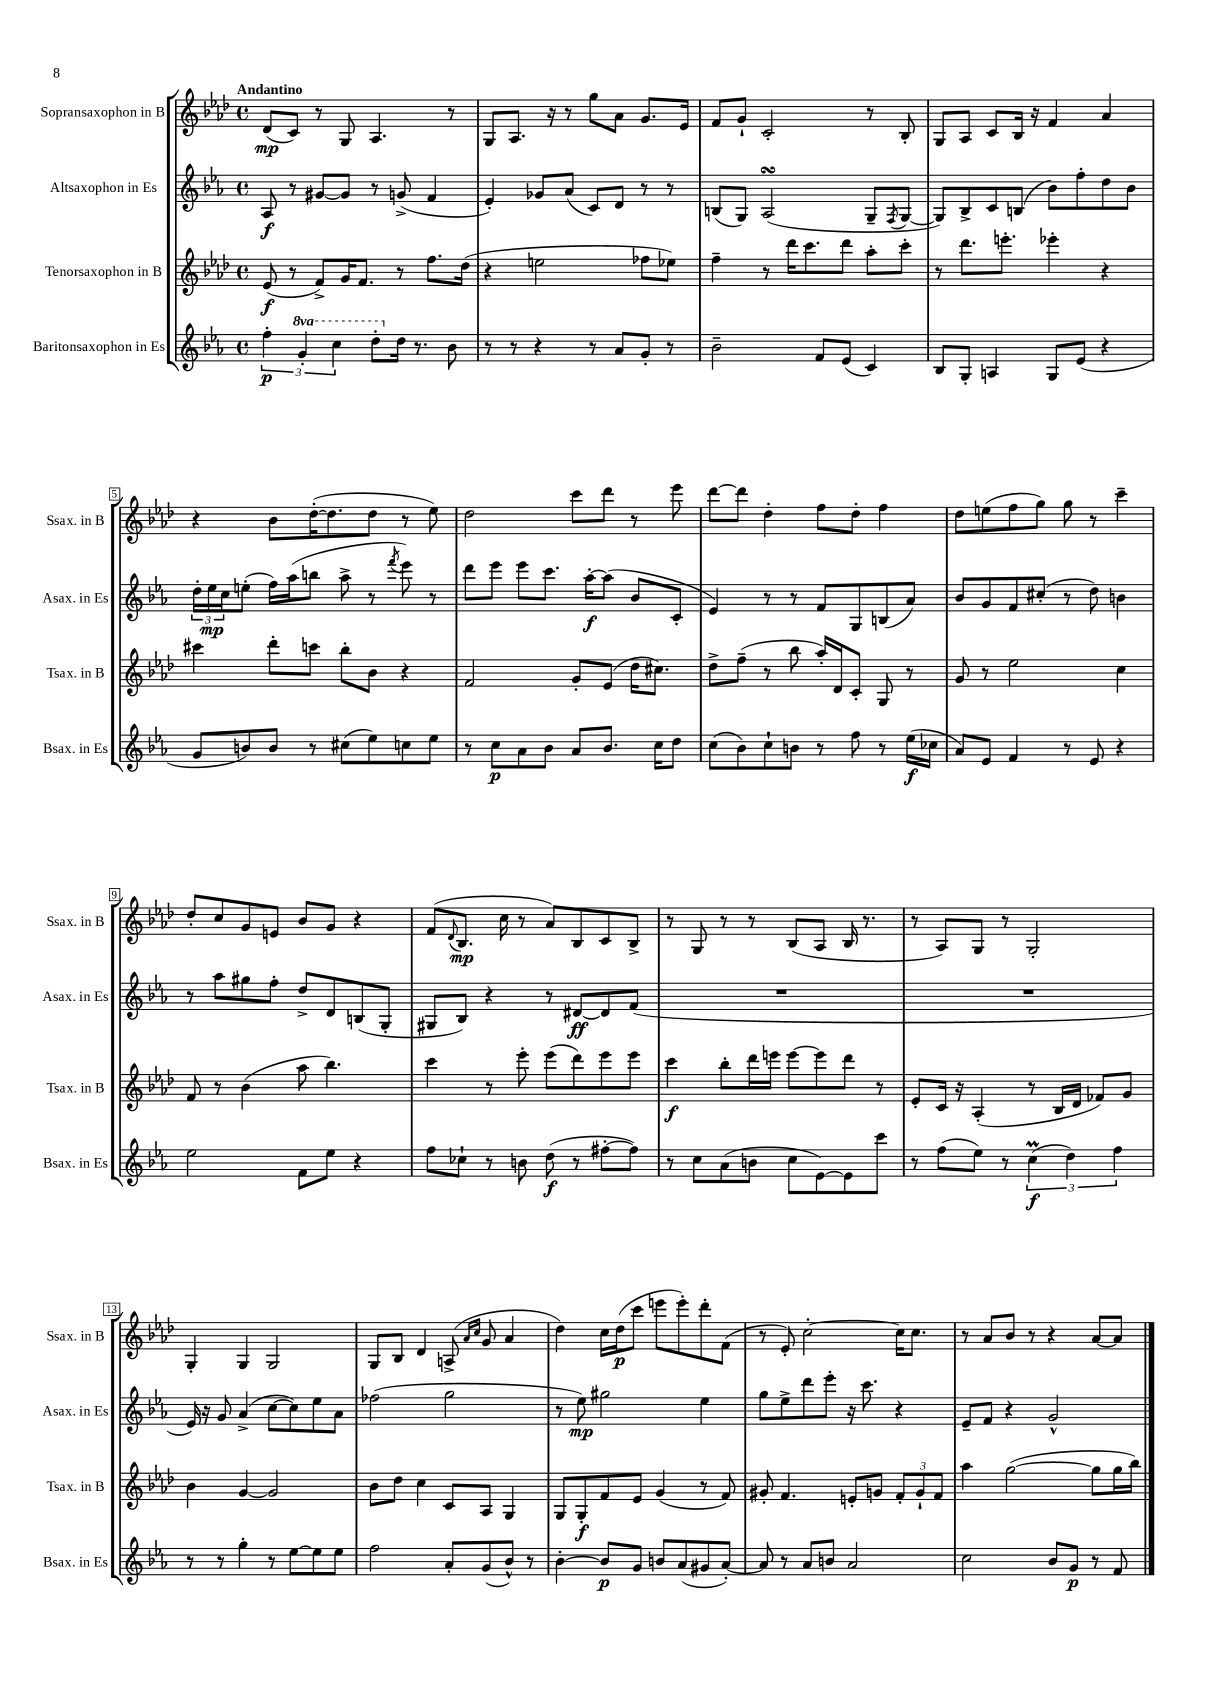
<<
\new StaffGroup <<
\new Staff = "s0" \with { instrumentName = "Sopransaxophon in B" shortInstrumentName = "Ssax. in B" } {
    \clef treble \key aes \major \defaultTimeSignature \time 4/4 \tempo "Andantino"
    des'8\mp( c'8) r8 g8 aes4. r8 |
    g8 aes8. r16 r8 g''8 aes'8 g'8. ees'16 |
    f'8 g'8-! c'2-. r8 bes8-. |
    g8 aes8 c'8 bes16 r16 f'4 aes'4 |
    r4 bes'8 des''16~-.( des''8. des''8 r8 ees''8) |
    des''2 c'''8 des'''8 r8 ees'''8 |
    des'''8~ des'''8 des''4-. f''8 des''8-. f''4 |
    des''8 e''8( f''8 g''8) g''8 r8 c'''4-- |
    des''8-. c''8 g'8 e'8 bes'8 g'8 r4 |
    f'8( \appoggiatura { des'8 } bes8.\mp c''16 r8 aes'8) bes8 c'8 bes8-> |
    r8 g8 r8 r8 bes8( aes8 bes16 r8. |
    r8 aes8) g8 r8 g2-. |
    g4-. g4 g2 |
    g8 bes8 des'4 a8->( \grace { aes'16 c''16 } g'8 aes'4 |
    des''4) c''16 des''16\p( c'''8 e'''8 e'''8-.) des'''8-. f'8( |
    r8 ees'8-.) c''2~-. c''16 c''8. |
    r8 aes'8 bes'8 r8 r4 aes'8~ aes'8 \bar "|." |
}
\new Staff = "s1" \with { instrumentName = "Altsaxophon in Es" shortInstrumentName = "Asax. in Es" } {
    \clef treble \key ees \major \defaultTimeSignature \time 4/4
    aes8\f r8 gis'8~ gis'8 r8 g'8->( f'4 |
    ees'4-.) ges'8 aes'8( c'8) d'8 r8 r8 |
    b8( g8) aes2\turn( g8-- \acciaccatura { f8 } g8~ |
    g8) bes8-> c'8 b8( bes'8) f''8-. d''8 bes'8 |
    \tuplet 3/2 { d''16-. ees''16\mp c''16 } e''8-.( f''16) aes''16( b''8 aes''8-> r8 \acciaccatura { f'''8 } ees'''8) r8 |
    d'''8 ees'''8 ees'''8 c'''8. aes''16~-.\f aes''8( bes'8 c'8-. |
    ees'4) r8 r8 f'8 g8 b8( aes'8) |
    bes'8 g'8 f'8 cis''8-.( r8 d''8) b'4 |
    r8 aes''8 gis''8 f''8-. d''8-> d'8 b8( g8-. |
    gis8 bes8) r4 r8 dis'8~\ff dis'8 f'8( |
    R1 |
    R1 |
    ees'16) r16 g'8 aes'4->( c''8~ c''8) ees''8 aes'8 |
    fes''2( g''2 |
    r8 ees''8\mp) gis''2 ees''4 |
    g''8 ees''8-> d'''8 ees'''8-. r16 c'''8. r4 |
    ees'8-- f'8 r4 g'2-^ \bar "|." |
}
\new Staff = "s2" \with { instrumentName = "Tenorsaxophon in B" shortInstrumentName = "Tsax. in B" } {
    \clef treble \key aes \major \defaultTimeSignature \time 4/4
    ees'8\f( r8 f'8->) g'16 f'8. r8 f''8. des''16( |
    r4 e''2 fes''8 ees''8) |
    f''4-- r8 des'''16 c'''8. des'''8 aes''8-. c'''8-. |
    r8 des'''8. e'''8.-. ees'''4-. r4 |
    cis'''4 des'''8-. c'''8 bes''8-. bes'8 r4 |
    f'2 g'8-. ees'8( des''16 cis''8.) |
    des''8-> f''8--( r8 bes''8 aes''16-.) des'16 c'8-. g8 r8 |
    g'8 r8 ees''2 c''4 |
    f'8 r8 bes'4( aes''8 bes''4.) |
    c'''4 r8 ees'''8-. ees'''8( des'''8) ees'''8 ees'''8 |
    c'''4\f bes''8-. des'''16 e'''16 e'''8~ e'''8 des'''8 r8 |
    ees'8-. c'16 r16 aes4-.( r8 bes16 des'16 fes'8) g'8 |
    bes'4 g'4~ g'2 |
    bes'8 des''8 c''4 c'8 aes8 g4 |
    g8 g8-.\f f'8 ees'8 g'4( r8 f'8) |
    gis'8-. f'4. e'8-. g'8 \tuplet 3/2 { f'8-. g'8-! f'8 } |
    aes''4 g''2~( g''8 g''16 bes''16) \bar "|." |
}
\new Staff = "s3" \with { instrumentName = "Baritonsaxophon in Es" shortInstrumentName = "Bsax. in Es" } {
    \clef treble \key ees \major \defaultTimeSignature \time 4/4 \set Staff.ottavationMarkups = #ottavation-simple-ordinals
    \tuplet 3/2 { f''4-.\p \ottava #1 g''4-. c'''4 } d'''8-. \ottava #0 d''16 r8. bes'8 |
    r8 r8 r4 r8 aes'8 g'8-. r8 |
    bes'2-- f'8 ees'8( c'4) |
    bes8 g8-. a4 g8 ees'8( r4 |
    g'8 b'8) b'8 r8 cis''8( ees''8) c''8 ees''8 |
    r8 c''8\p aes'8 bes'8 aes'8 bes'8. c''16 d''8 |
    c''8( bes'8) c''8-! b'8 r8 f''8 r8 ees''16\f( ces''16 |
    aes'8) ees'8 f'4 r8 ees'8 r4 |
    ees''2 f'8 ees''8 r4 |
    f''8 ces''8-! r8 b'8 d''8\f( r8 fis''8~-. fis''8) |
    r8 c''8 aes'8( b'8 c''8 ees'8~) ees'8 c'''8 |
    r8 f''8( ees''8) r8 \tuplet 3/2 { c''4\prall\f( d''4) f''4 } |
    r8 r8 g''4-. r8 ees''8~ ees''8 ees''8 |
    f''2 aes'8-. g'8( bes'8-^) r8 |
    bes'4~-. bes'8\p g'8 b'8 aes'8( gis'8 aes'8~-.) |
    aes'8 r8 aes'8 b'8 aes'2 |
    c''2 bes'8 g'8\p r8 f'8 \bar "|." |
}
>>
>>
\layout { \context { \Score \override BarNumber.stencil = #(make-stencil-boxer 0.1 0.3 ly:text-interface::print) } }
